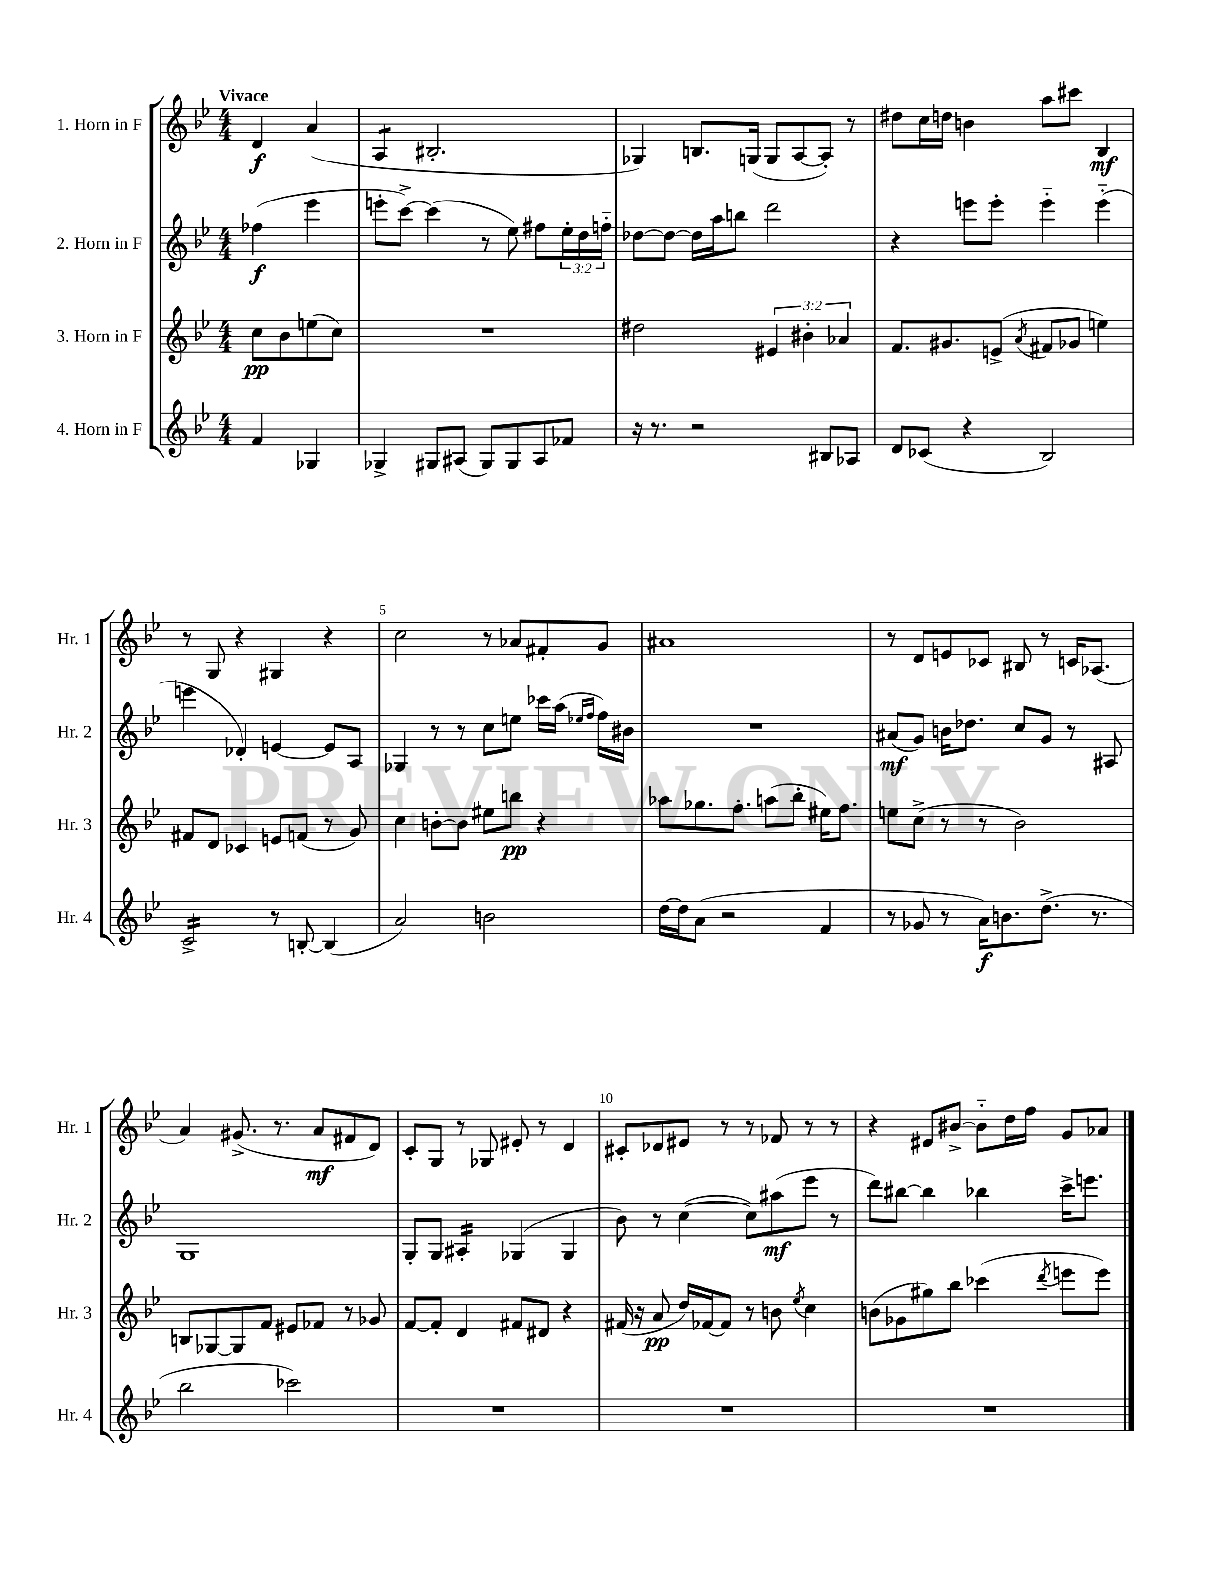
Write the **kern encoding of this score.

**kern	**kern	**kern	**kern
*staff4	*staff3	*staff2	*staff1
*clefG2	*clefG2	*clefG2	*clefG2
*k[b-e-]	*k[b-e-]	*k[b-e-]	*k[b-e-]
*M4/4	*M4/4	*M4/4	*M4/4
4f	8cc	(4ff-	4d
.	8b-	.	.
4G-	(8ee	4eee-	(4a
.	8cc)	.	.
=	=	=	=
4G-^	1r	8eee'	4A
.	.	[8ccc^)	.
8G#	.	(4ccc]	2.B#'
(8A#	.	.	.
8G#)	.	8r	.
8G#	.	8ee-)	.
8A#	.	8ff#	.
8f-	.	24ee-'	.
.	.	24dd	.
.	.	24ff'~	.
=	=	=	=
16r	2dd#	[8dd-	4G-)
8.r	.	.	.
.	.	8dd-_	.
2r	.	16dd-]	8.B
.	.	16aa	.
.	.	8bb	.
.	.	.	(16G
.	6e#	2ddd	8G
.	.	.	[8A
.	6b#'	.	.
8B#	.	.	8A'])
.	6a-	.	.
8A-	.	.	8r
=	=	=	=
8d	8.f	4r	8dd#
(8c-	.	.	16cc
.	8.g#	.	16dd
4r	.	8eee	4b
.	(8e^	8eee'	.
.	8qa	.	.
2B-)	8f#	4eee'~	8aa
.	8g-	.	8ccc#
.	4ee)	(4eee'~	4B-
=	=	=	=
2c^	8f#	4eee	8r
.	8d	.	8G
.	4c-	4d-')	4r
8r	8e	[4e	4G#
[8B'	(8f	.	.
(4B]	8r	8e]	4r
.	8g)	8A	.
=	=	=	=
2a)	4cc	4G-	2cc
.	[8b'	8r	.
.	8b]	8r	.
2b	8ee#	8cc	8r
.	8bb	8ee	8a-
.	4r	16ccc-	8f#'
.	.	(16aa	.
.	.	16qqee-	.
.	.	16qqff	.
.	.	16ff)	8g
.	.	16b#	.
=	=	=	=
[16dd	8aa-	1r	1a#
16dd]	.	.	.
(8a	8.gg-	.	.
2r	.	.	.
.	8.ff'	.	.
.	(8aa	.	.
.	8bb-'	.	.
4f	16ee#)	.	.
.	8.ff	.	.
=	=	=	=
8r	8ee	(8a#	8r
8g-	(8cc^	8g)	8d
8r	8r	16b	8e
.	.	8.dd-	.
16a)	8r	.	8c-
8.b	.	.	.
.	2b-)	8cc	8B#
(8.dd^	.	8g	8r
.	.	8r	16c
8.r	.	.	(8.A-
.	.	8A#	.
=	=	=	=
2bb-	8B	1G	4a)
.	[8G-	.	.
.	8G-]	.	(8.g#^
.	8f	.	.
.	.	.	8.r
2ccc-)	8e#	.	.
.	8f-	.	8a
.	8r	.	8f#
.	8g-	.	8d)
=	=	=	=
1r	[8f	8G'	8c'
.	8f']	8G	8G
.	4d	4A#'	8r
.	.	.	8G-
.	8f#	(4G-	8e#'
.	8d#	.	8r
.	4r	4G-	4d
=	=	=	=
1r	(16f#	8b-)	8c#'
.	16r	.	.
.	8a	8r	8d-
.	16dd)	([4cc	8e#
.	[16f-	.	.
.	8f-]	.	8r
.	8r	8cc])	8r
.	8b	(8aa#	8f-
.	8qee-	.	.
.	4cc	8eee-	8r
.	.	8r	8r
=	=	=	=
1r	(8b	8ddd)	4r
.	8g-	[8bb#	.
.	8gg#)	4bb#]	8e#
.	8bb-	.	[8b#^
.	(4ccc-	4bb-	8b#'~]
.	.	.	16dd
.	.	.	16ff
.	8qddd	.	.
.	8eee	16ccc^	8g
.	.	8.eee	.
.	8eee)	.	8a-
==	==	==	==
*-	*-	*-	*-
